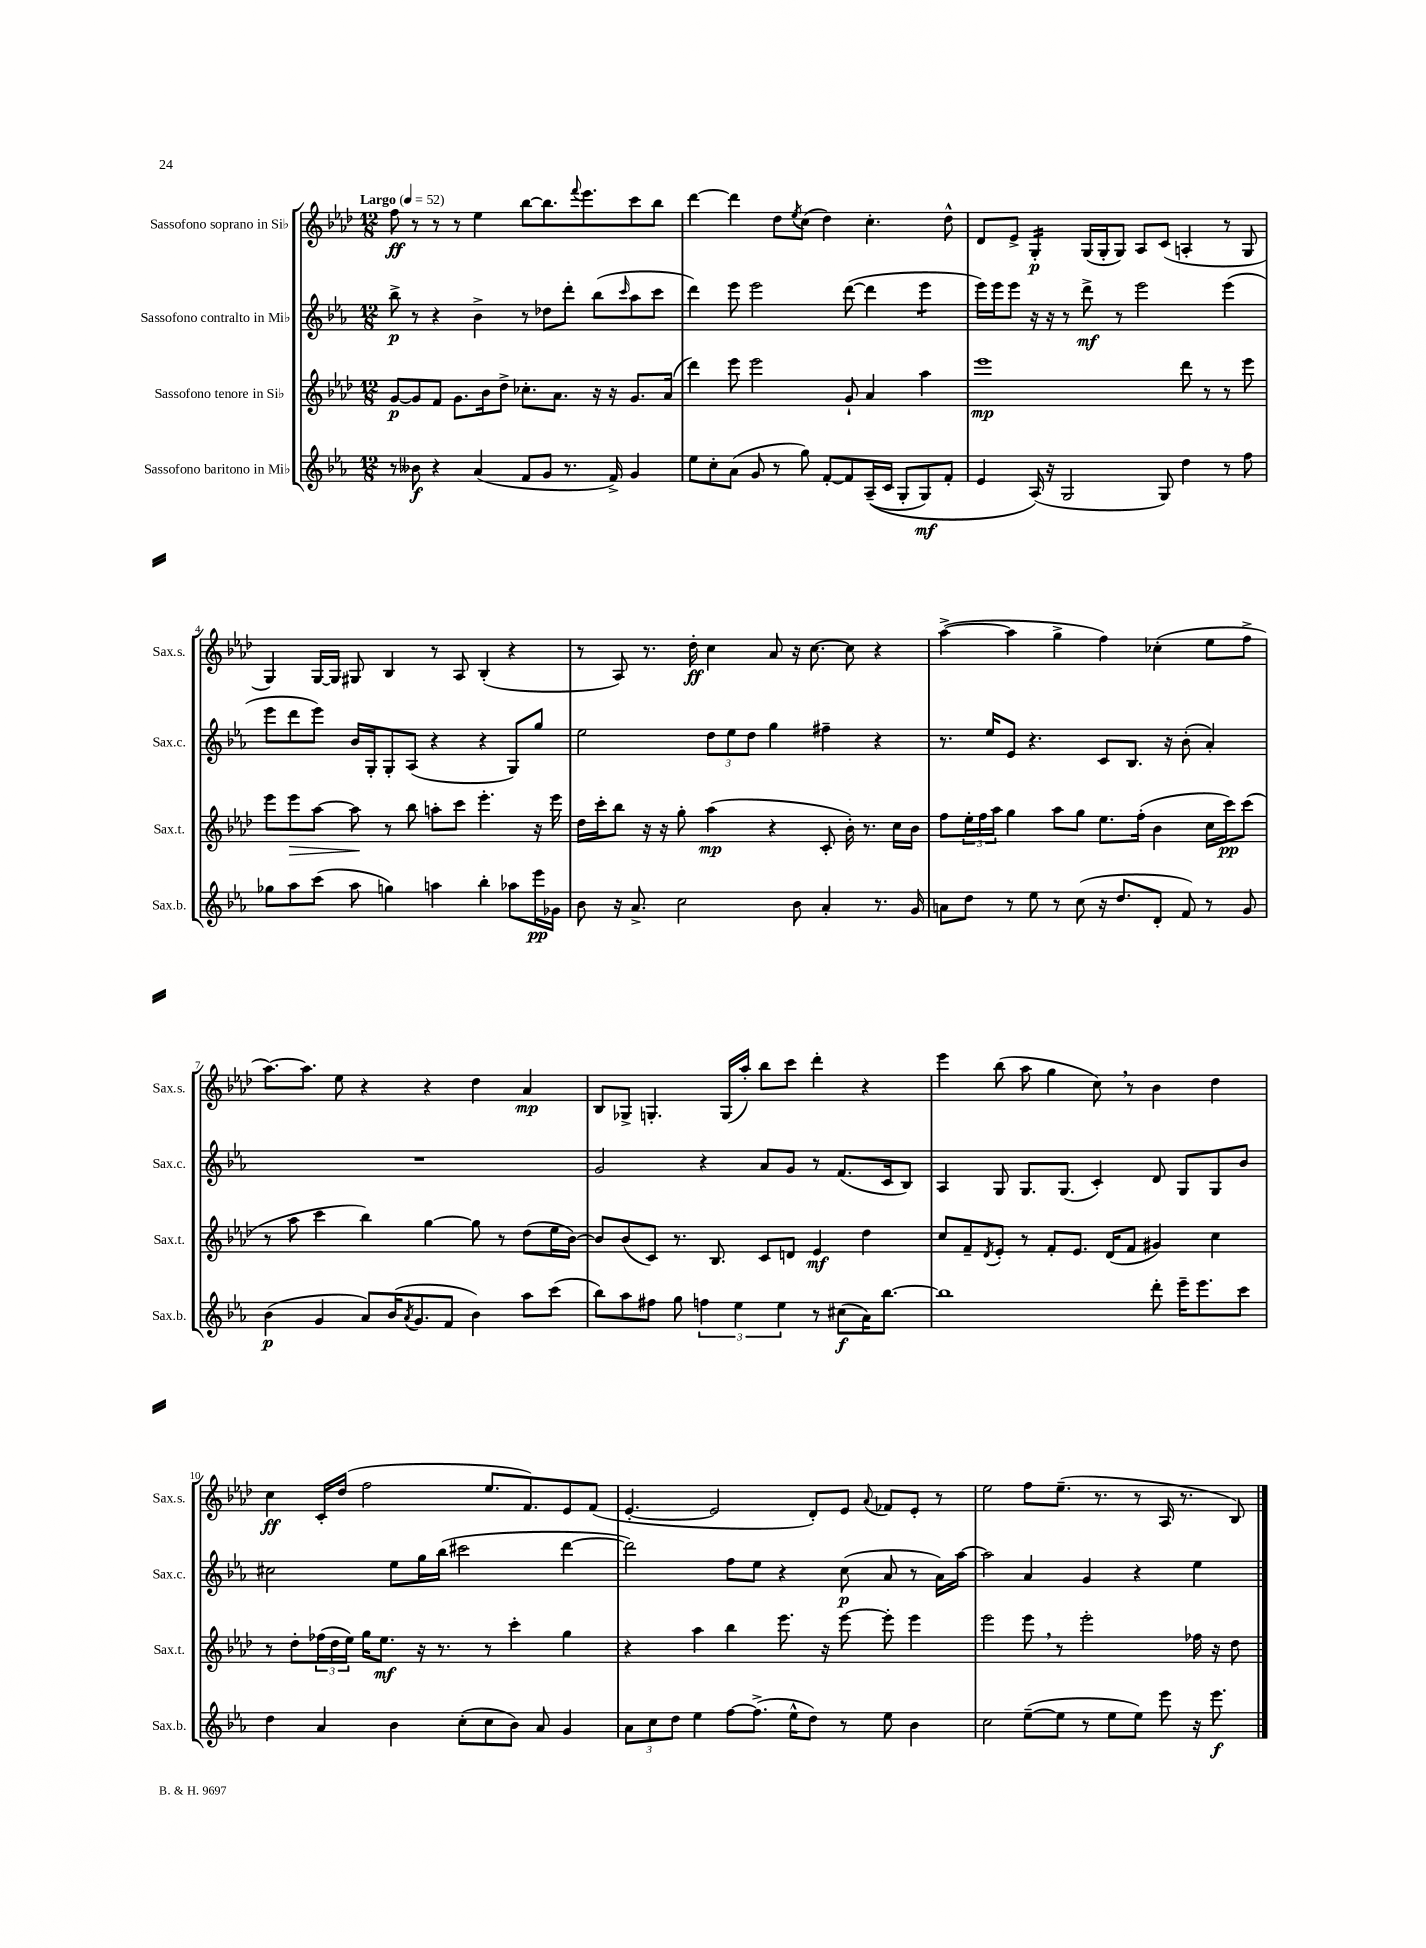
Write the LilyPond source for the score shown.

<<
\new StaffGroup <<
\new Staff = "s0" \with { instrumentName = "Sassofono soprano in Sib" shortInstrumentName = "Sax.s." } {
    \clef treble \key aes \major \numericTimeSignature \time 12/8 \tempo "Largo" 4 = 52
    f''8\ff r8 r8 r8 ees''4 bes''8~ bes''8. \appoggiatura { f'''8 } ees'''8. c'''8 bes''8 |
    des'''4~ des'''4 des''8 \acciaccatura { ees''8 } c''8( des''4) c''4.-. des''8-^ |
    des'8 ees'8-> g4:16-.\p g16( g16-. g8) aes8 c'8( a4-. r8 g8 |
    g4) g16~ g16 gis8 bes4 r8 aes8 bes4-.( r4 |
    r8 aes8) r8. des''16-.\ff c''4 aes'8 r16 c''8.~ c''8 r4 |
    aes''4~->( aes''4 g''4-> f''4) ces''4-.( ees''8 f''8-> |
    aes''8.~) aes''8. ees''8 r4 r4 des''4 aes'4\mp |
    bes8 ges8-> g4.-. g16( aes''16-.) bes''8 c'''8 des'''4-. r4 |
    ees'''4 bes''8( aes''8 g''4 c''8) \breathe r8 bes'4 des''4 |
    c''4\ff c'16-. des''16( f''2 ees''8. f'8.) ees'8 f'8( |
    ees'4.~-. ees'2 des'8-.) ees'8 \appoggiatura { aes'8 } fes'8 ees'8-. r8 |
    ees''2 f''8 ees''8.--( r8. r8 aes16 r8. bes8) \bar "|." |
}
\new Staff = "s1" \with { instrumentName = "Sassofono contralto in Mib" shortInstrumentName = "Sax.c." } {
    \clef treble \key ees \major \numericTimeSignature \time 12/8
    bes''8->\p r8 r4 bes'4-> r8 des''8 d'''8-. bes''8( \grace { c'''16 } aes''8 c'''8 |
    d'''4) ees'''8 ees'''2 d'''8~( d'''4 ees'''4:8 |
    ees'''16) ees'''16 ees'''8 r16 r16 r8 d'''8->\mf r8 ees'''2 ees'''4( |
    ees'''8 d'''8 ees'''8) bes'16 g16-. g8-. aes8( r4 r4 g8) g''8 |
    ees''2 \tuplet 3/2 { d''8 ees''8 d''8 } g''4 fis''4-- r4 |
    r8. ees''16 ees'8 r4. c'8 bes8. r16 bes'8-.( aes'4-.) |
    R1. |
    g'2 r4 aes'8 g'8 r8 f'8.( c'16 bes8) |
    aes4 g8 g8. g8.( c'4-.) d'8 g8 g8 bes'8 |
    cis''2 ees''8 g''16 bes''16( cis'''2 d'''4~ |
    d'''2) f''8 ees''8 r4 c''8\p( aes'8 r8 aes'16) aes''16~ |
    aes''2 aes'4 g'4 r4 ees''4 \bar "|." |
}
\new Staff = "s2" \with { instrumentName = "Sassofono tenore in Sib" shortInstrumentName = "Sax.t." } {
    \clef treble \key aes \major \numericTimeSignature \time 12/8
    g'8~\p g'8 f'8 g'8. bes'16 des''8-> ces''8.-. aes'8. r16 r16 g'8. aes'16( |
    des'''4) ees'''8 ees'''2 g'8-! aes'4 aes''4 |
    ees'''1\mp des'''8 r8 r8 ees'''8 |
    ees'''8 ees'''8\> aes''8~ aes''8\! r8 bes''8 a''8-. c'''8 ees'''4.-. r16 ees'''16 |
    des''16 c'''16-. bes''8 r16 r16 g''8-. aes''4\mp( r4 c'8-. bes'16-.) r8. c''16 bes'16 |
    f''8 \tuplet 3/2 { ees''16-. f''16 aes''16 } g''4 aes''8 g''8 ees''8. f''16-.( bes'4 c''16 c'''16\pp) c'''8( |
    r8 aes''8 c'''4 bes''4) g''4~ g''8 r8 des''8( ees''16 bes'16~) |
    bes'8 bes'8( c'8) r8. bes8. c'8 d'8 ees'4\mf des''4 |
    c''8 f'8-- \acciaccatura { des'8 } ees'8-. r8 f'8-. ees'8. des'16( f'8 gis'4) c''4 |
    r8 des''8-. \tuplet 3/2 { fes''16( des''16 ees''16) } g''16 ees''8.\mf r16 r8. r8 c'''4-. g''4 |
    r4 aes''4 bes''4 ees'''8. r16 ees'''8~ ees'''8-. ees'''4 |
    ees'''2 ees'''8 \breathe r8 ees'''2-. fes''16 r16 des''8 \bar "|." |
}
\new Staff = "s3" \with { instrumentName = "Sassofono baritono in Mib" shortInstrumentName = "Sax.b." } {
    \clef treble \key ees \major \numericTimeSignature \time 12/8
    r8 beses'8\f r4 aes'4( f'8 g'8 r8. f'16->) g'4 |
    ees''8 c''8-. aes'8( g'8 r8 g''8) f'8~-. f'8 aes16--(\( c'16 g8-. g8\mf) f'8-. |
    ees'4 aes16(\) r16 g2 g8) d''4 r8 f''8 |
    ges''8 aes''8 c'''8( aes''8 g''4) a''4 bes''4-. aes''8 ees'''16\pp ges'16 |
    bes'8 r16 aes'8.-> c''2 bes'8 aes'4-. r8. g'16 |
    a'8 d''8 r8 ees''8 r8 c''8( r16 d''8. d'8-. f'8) r8 g'8 |
    bes'4\p( g'4 aes'8) bes'16( \acciaccatura { aes'8 } g'8. f'8 bes'4) aes''8 c'''8( |
    bes''8) aes''8 fis''8 g''8 \tuplet 3/2 { f''4 ees''4 ees''4 } r8 cis''8\f( aes'16) bes''8.~ |
    bes''1 d'''8-. ees'''16-- ees'''8. c'''8 |
    d''4 aes'4 bes'4 c''8-.( c''8 bes'8) aes'8 g'4 |
    \tuplet 3/2 { aes'8 c''8 d''8 } ees''4 f''8~ f''8.->( ees''16-^ d''8) r8 ees''8 bes'4 |
    c''2 ees''8~--( ees''8 r8 ees''8 ees''8) ees'''8 r16 ees'''8.\f \bar "|." |
}
>>
>>
